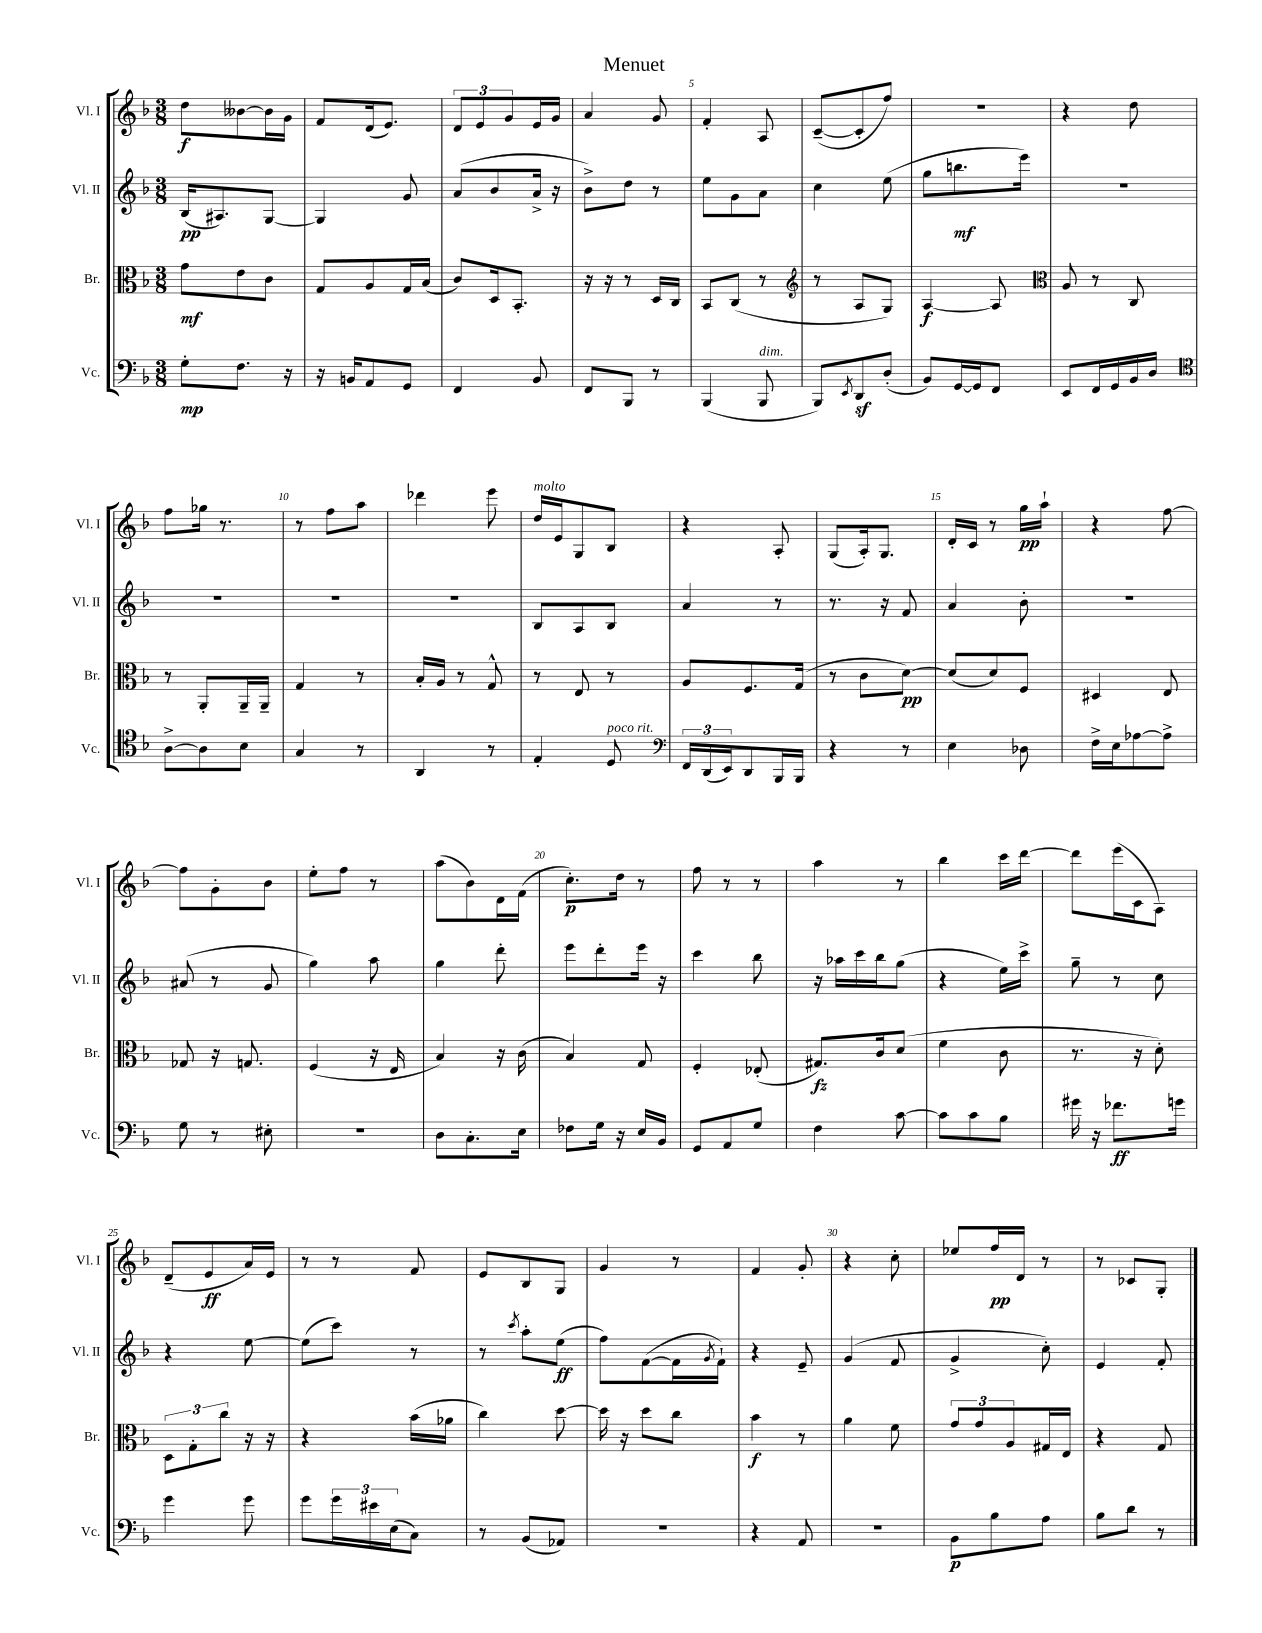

**kern	**kern	**kern	**kern
*staff4	*staff3	*staff2	*staff1
*clefF4	*clefC3	*clefG2	*clefG2
*k[b-]	*k[b-]	*k[b-]	*k[b-]
*M3/8	*M3/8	*M3/8	*M3/8
8G'	8g	(16B-	8dd
.	.	8.A#)	.
8.F	8e	.	[8b--
.	8c	[8G	16b--]
16r	.	.	16g
=	=	=	=
16r	8G	4G]	8f
16BB	.	.	.
8AA	8A	.	(16d
.	.	.	8.e)
8GG	16G	8g	.
.	(16B-	.	.
=	=	=	=
4FF	8c)	(8a	12d
.	.	.	12e
.	16D	8b-	.
.	.	.	12g
.	8.BB-'	.	.
8BB-	.	16a^	16e
.	.	16r	16g
=	=	=	=
8FF	16r	8b-^)	4a
.	16r	.	.
8BBB-	8r	8dd	.
8r	16D	8r	8g
.	16C	.	.
=	=	=	=
(4BBB-	8BB-	8ee	4f'
.	(8C	8g	.
8BBB-	8r	8a	8A
=	=	=	=
*	*clefG2	*	*
8BBB-)	8r	4cc	([8c~
8qEE	.	.	.
8DD	8A	.	8c']
(8D'	8G)	(8ee	8ff)
=	=	=	=
8BB-)	[4A	8gg	4.r
[16GG	.	8.bb	.
16GG]	.	.	.
8FF	8A]	.	.
.	.	16eee)	.
=	=	=	=
*	*clefC3	*	*
8EE	8A	4.r	4r
16FF	8r	.	.
16GG	.	.	.
16BB-	8C	.	8dd
16D	.	.	.
=	=	=	=
*clefC4	*	*	*
[8A^	8r	4.r	8ff
8A]	8AA'	.	16gg-
.	.	.	8.r
8B-	16AA~	.	.
.	16AA~	.	.
=	=	=	=
4G	4G	4.r	8r
.	.	.	8ff
8r	8r	.	8aa
=	=	=	=
4AA	16B-'	4.r	4ddd-
.	16A	.	.
.	8r	.	.
8r	8G^^	.	8eee
=	=	=	=
4E'	8r	8B-	16dd
.	.	.	16e
.	8E	8A	8G
8D	8r	8B-	8B-
=	=	=	=
*clefF4	*	*	*
24FF	8A	4a	4r
(24DD	.	.	.
24EE)	.	.	.
8DD	8.F	.	.
16BBB-	.	8r	8A'
16BBB-	(16G	.	.
=	=	=	=
4r	8r	8.r	(8G
.	8c	.	16A')
.	.	16r	8.G
8r	[8d)	8f	.
=	=	=	=
4E	(8d]	4a	16d'
.	.	.	16c
.	8d)	.	8r
8D-	8F	8b-'	16gg
.	.	.	16aa`
=	=	=	=
16F^	4D#	4.r	4r
16E	.	.	.
[8A-	.	.	.
8A-^]	8E	.	[8ff
=	=	=	=
8G	8G-	(8a#	8ff]
8r	16r	8r	8g'
.	8.G	.	.
8E#'	.	8g	8b-
=	=	=	=
4.r	(4F	4gg)	8ee'
.	.	.	8ff
.	16r	8aa	8r
.	16E	.	.
=	=	=	=
8D	4B-)	4gg	(8aa
8.C'	.	.	8b-)
.	16r	8ddd'	16d
16E	(16c	.	(16f
=	=	=	=
8F-	4B-)	8eee	8.cc')
16G	.	8ddd'	.
16r	.	.	16dd
16E	8G	16eee	8r
16BB-	.	16r	.
=	=	=	=
8GG	4F'	4ccc	8ff
8AA	.	.	8r
8G	(8E-'	8bb-	8r
=	=	=	=
4F	8.G#)	16r	4aa
.	.	16aa-	.
.	.	16ccc	.
.	16c	16bb-	.
[8c	(8d	(8gg	8r
=	=	=	=
8c]	4f	4r	4bb-
8c	.	.	.
8B-	8c	16ee)	16ccc
.	.	16ccc^	[16ddd
=	=	=	=
16g#	8.r	8gg~	8ddd]
16r	.	.	.
8.f-	.	8r	(16eee
.	16r	.	16c
.	8d')	8cc	8A)
16g	.	.	.
=	=	=	=
4g	12D	4r	(8d~
.	12G'	.	.
.	.	.	8e
.	12cc	.	.
8g	16r	[8ee	16a)
.	16r	.	16e
=	=	=	=
8g	4r	(8ee]	8r
24g	.	8ccc)	8r
24e#	.	.	.
(24E	.	.	.
8C)	(16b-	8r	8f
.	16a-	.	.
=	=	=	=
8r	4cc)	8r	8e
.	.	8qccc	.
(8BB-	.	8aa'	8B-
8AA-)	[8dd	(8ee	8G
=	=	=	=
4.r	16dd]	8ff)	4g
.	16r	.	.
.	8dd	([8f	.
.	8cc	16f]	8r
.	.	8qg	.
.	.	16f`)	.
=	=	=	=
4r	4b-	4r	4f
8AA	8r	8e~	8g'
=	=	=	=
4.r	4a	(4g	4r
.	8f	8f	8cc'
=	=	=	=
8BB-	12g	4g^	8ee-
.	12g	.	.
8B-	.	.	16ff
.	12A	.	.
.	.	.	16d
8A	16G#	8cc')	8r
.	16E	.	.
=	=	=	=
8B-	4r	4e	8r
8d	.	.	8c-
8r	8G	8f'	8G'
==	==	==	==
*-	*-	*-	*-
